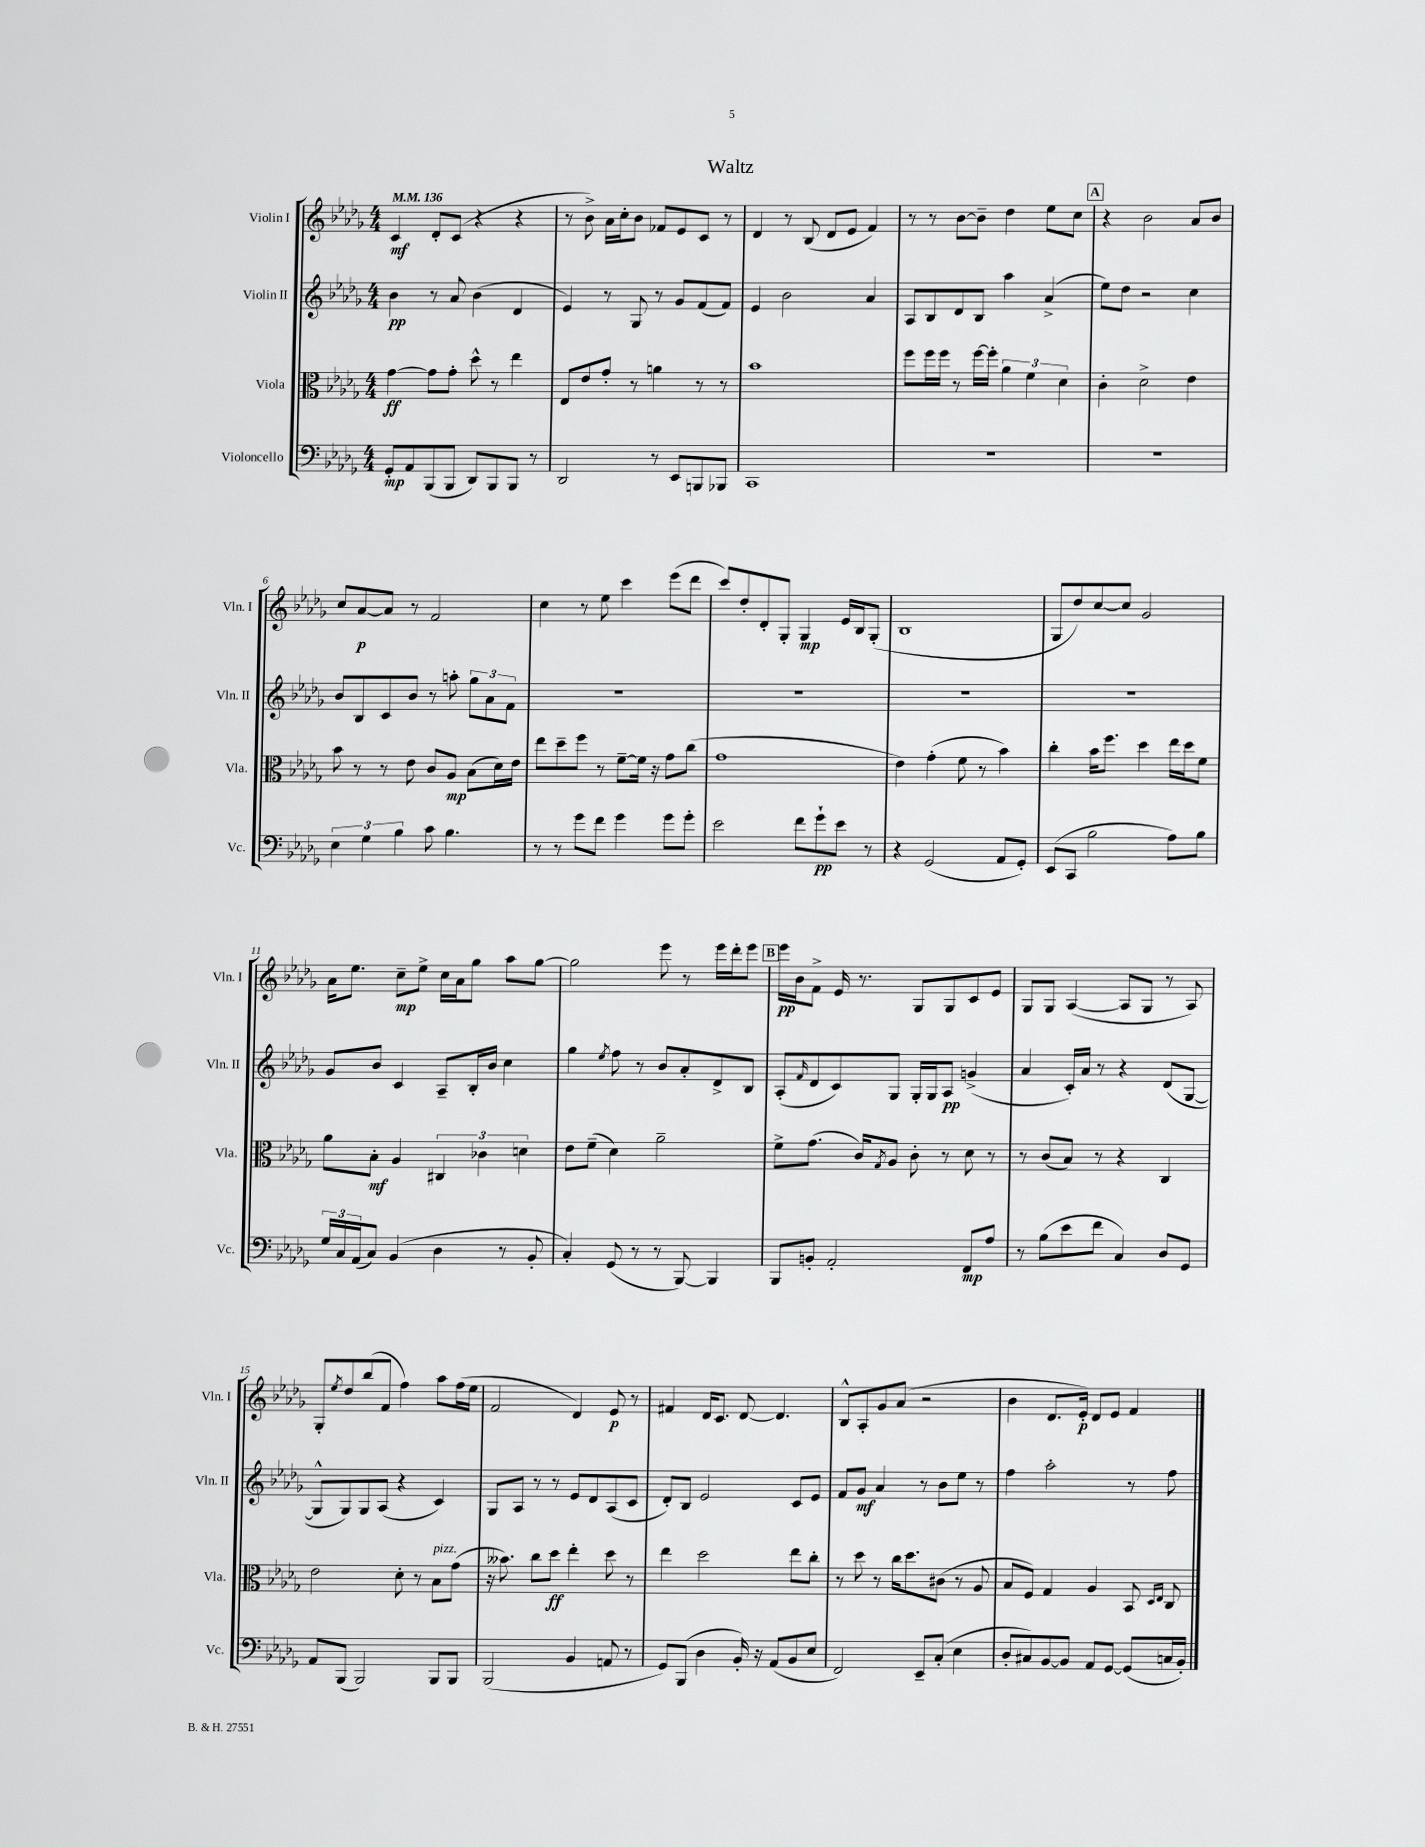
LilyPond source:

\header { title = "Waltz" }
<<
\new StaffGroup <<
\new Staff = "s0" \with { instrumentName = "Violin I" shortInstrumentName = "Vln. I" } {
    \clef treble \key des \major \numericTimeSignature \time 4/4 \tempo 4 = 136
    c'4\mf des'8-. c'8( r4 r4 |
    r8 bes'8->) aes'16 c''16-. bes'8 fes'8 ees'8 c'8 r8 |
    des'4 r8 bes8( des'8 ees'8 f'4) |
    r8 r8 bes'8~ bes'8-- des''4 ees''8 c''8 |
    \mark \markup { \box "A" } r4 bes'2 aes'8 bes'8 |
    c''8 aes'8~\p aes'8 r8 f'2 |
    c''4 r8 ees''8 c'''4 ees'''8( des'''8 |
    c'''8) des''8-. des'8-. ges8-. ges4\mp ees'16 bes16 ges8-.( |
    bes1 |
    ges8 des''8) c''8~ c''8 ges'2 |
    aes'16 ees''8. c''8--\mp ees''8-> c''16 aes'16 ges''8 aes''8 ges''8~ |
    ges''2 ees'''8 r8 ees'''16 des'''16-. ees'''8 |
    \mark \markup { \box "B" } ees'''16\pp bes'16 f'8-> ees'16 r8. ges8 ges8 c'8 ees'8 |
    ges8 ges8 aes4~( aes8 ges8 r8 aes8) |
    ges8-. \acciaccatura { ees''8 } des''8 bes''8( f'8 f''4) aes''8 f''16( ees''16 |
    f'2 des'4) ees'8\p r8 |
    fis'4 des'16 c'8. des'8~ des'4. |
    bes8-^ aes8-. ges'8 aes'8( r2 |
    bes'4 des'8. ees'16-.\p) des'8 ees'8 f'4 \bar "|." |
}
\new Staff = "s1" \with { instrumentName = "Violin II" shortInstrumentName = "Vln. II" } {
    \clef treble \key des \major \numericTimeSignature \time 4/4
    bes'4\pp r8 aes'8 bes'4( des'4 |
    ees'4) r8 ges8 r8 ges'8 f'8( f'8) |
    ees'4 bes'2 aes'4 |
    aes8 bes8 des'8 bes8 aes''4 aes'4->( |
    \mark \markup { \box "A" } ees''8) des''8 r2 c''4 |
    bes'8 bes8 c'8 bes'8 r8 a''8-. \tuplet 3/2 { ges''8 aes'8 f'8 } |
    R1 |
    R1 |
    R1 |
    R1 |
    ges'8 bes'8 c'4 aes8-- bes16-. bes'16 c''4 |
    ges''4 \acciaccatura { ees''8 } f''8 r8 bes'8 aes'8-. des'8-> bes8 |
    \mark \markup { \box "B" } aes8-.( \grace { f'16 } des'8 c'8) ges8 ges16-. ges16 aes8\pp g'4->( |
    aes'4 c'16-.) aes'16 r8 r4 des'8( ges8~ |
    ges8-^ ges8) ges8 aes8( r4 c'4) |
    ges8 aes8 r8 r8 ees'8 des'8 aes8( c'8 |
    des'8-.) bes8 ees'2 c'8 ees'8 |
    f'8 ges'8\mf aes'4 r8 bes'8 ees''8 r8 |
    f''4 aes''2-. r8 f''8 \bar "|." |
}
\new Staff = "s2" \with { instrumentName = "Viola" shortInstrumentName = "Vla." } {
    \clef alto \key des \major \numericTimeSignature \time 4/4
    ges'4~\ff ges'8 ges'8-. des''8-^ r8 ees''4 |
    ees8 ees'8 ges'8-. r8 a'4 r8 r8 |
    bes'1 |
    f''8 f''16 f''16 r8 f''16~ f''16-. \tuplet 3/2 { aes'4 f'4 des'4 } |
    \mark \markup { \box "A" } c'4-. des'2-> ees'4 |
    bes'8 r8 r8 ees'8 c'8 aes8\mp bes8( des'16) ees'16 |
    ees''8 des''8-- f''8 r8 f'8~-- f'16 r16 ges'8 c''8( |
    ges'1 |
    ees'4) ges'4-.( f'8 r8 bes'4) |
    c''4-. bes'16 f''8. des''4 ees''16 des''16 f'8 |
    aes'8 bes8-.\mf aes4 \tuplet 3/2 { cis4 ces'4 d'4 } |
    ees'8 f'8--( des'4) aes'2-- |
    \mark \markup { \box "B" } f'8-> ges'8.( c'16) \acciaccatura { ges8 } aes8 c'8-. r8 des'8 r8 |
    r8 c'8( bes8) r8 r4 c4 |
    ees'2 des'8-. r8 bes8^\markup { \italic "pizz." } ges'8( |
    r16 beses'8.) c''8 des''8\ff ees''4-. des''8 r8 |
    ees''4 des''2 ees''8 c''8-. |
    r8 des''8 r8 c''16 des''8. cis'8( r8 aes8 |
    bes8 f8) ges4 aes4 bes,8 \grace { des16 ees16 } c8 \bar "|." |
}
\new Staff = "s3" \with { instrumentName = "Violoncello" shortInstrumentName = "Vc." } {
    \clef bass \key des \major \numericTimeSignature \time 4/4
    ges,8-.\mp aes,8 bes,,8( bes,,8 des,8) bes,,8 bes,,8 r8 |
    des,2 r8 ees,8 b,,8 bes,,8 |
    c,1 |
    R1 |
    \mark \markup { \box "A" } R1 |
    \tuplet 3/2 { ees4 ges4 bes4 } c'8 bes4. |
    r8 r8 ges'8 f'8 ges'4 ges'8 ges'8-. |
    ees'2 f'8 ges'8-!\pp ees'8 r8 |
    r4 ges,2( aes,8 ges,8-.) |
    ees,8( c,8 bes2 aes8) bes8 |
    \tuplet 3/2 { ges16 c16 aes,16( } c8) bes,4( des4 r8 bes,8-. |
    c4-.) ges,8( r8 r8 bes,,8~) bes,,4 |
    \mark \markup { \box "B" } bes,,8 b,8-. aes,2-. f,8\mp aes8 |
    r8 bes8( ees'8 f'8 c4) des8 ges,8 |
    aes,8 bes,,8( bes,,2) bes,,8 bes,,8 |
    bes,,2( bes,4 a,8 r8 |
    ges,8) bes,,8( des4 bes,16-.) r16 aes,8( bes,8 ees8 |
    f,2) ees,8-- c8-.( ees4 |
    des8-. cis8) bes,8~ bes,8 aes,8 ges,8~ ges,8( c16 bes,16-.) \bar "|." |
}
>>
>>
